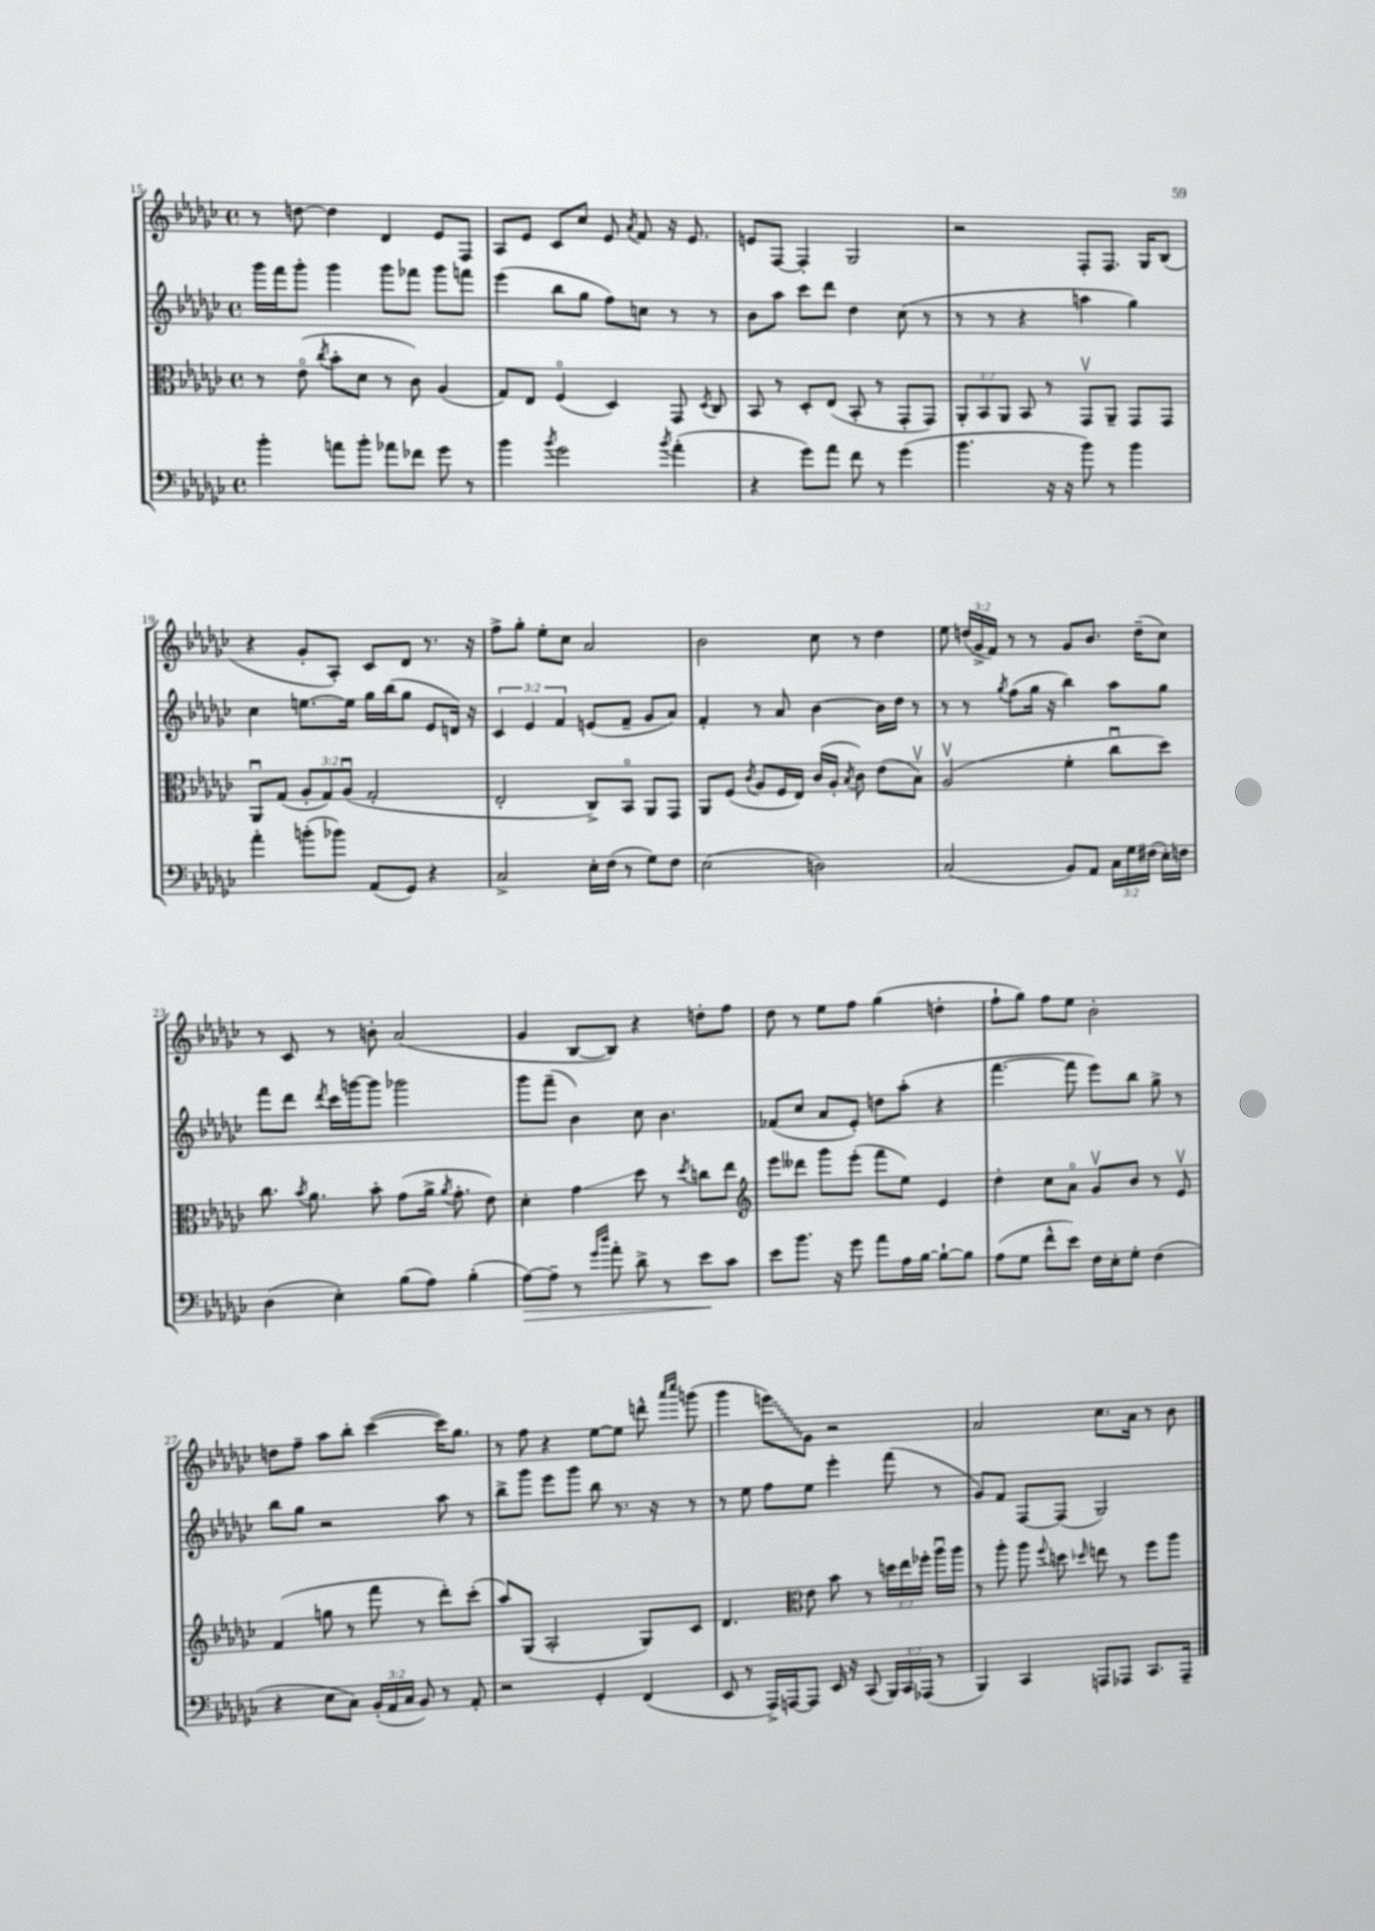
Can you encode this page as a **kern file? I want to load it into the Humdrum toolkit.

**kern	**kern	**kern	**kern
*staff4	*staff3	*staff2	*staff1
*clefF4	*clefC3	*clefG2	*clefG2
*k[b-e-a-d-g-c-]	*k[b-e-a-d-g-c-]	*k[b-e-a-d-g-c-]	*k[b-e-a-d-g-c-]
*M4/4	*M4/4	*M4/4	*M4/4
*met(c)	*met(c)	*met(c)	*met(c)
4b-'	8r	16ggg-	8r
.	.	16fff	.
.	(8e-o	8ggg-'	[8dd
.	8qcc-	.	.
8a	8b-'	4ggg-	4dd]
8b-'	8d-	.	.
8a-	8r	8ggg-	4d-
8f-	8c-)	8fff-	.
8g-	(4A-	8ggg-	8e-
8r	.	8fff	8F
=	=	=	=
4b-	8G-)	(4eee-	8A-
.	8E-	.	8e-
8qb-	.	.	.
2g-	(4Fo	8bb-	8c-
.	.	8gg-	8cc-
.	4D-)	8ff)	8e-
.	.	.	8qa-
.	.	8cc	8f
8qb-	.	.	.
(4a-'	8GG-	8r	16r
.	.	.	8.e-
.	8qD-	.	.
.	8C-	8r	.
=	=	=	=
4r	8BB-	8b-	8e
.	8r	8aa-	[8F
8g-)	8D-'	8ccc-	4F']
8a-	(8E-	8ddd-	.
8f	8BB-'	4dd-	2G-
8r	8r	.	.
(4g-	8GG-'	(8cc-	.
.	8GG-)	8r	.
=	=	=	=
4.b-	12AA-'	8r	2r
.	12BB-	.	.
.	.	8r	.
.	12AA-	.	.
.	8BB-	4r	.
16r	8r	.	.
16r	.	.	.
8b-)	8GG-v	4aa	8F'
8r	8AA-~	.	8.F
4b-	8GG-	4gg-)	.
.	.	.	16G-
.	8GG-	.	(8B-
=	=	=	=
4a-'	8AA-u	4cc-	4r
.	(8G-	.	.
(8b'	12A-'	[8.ee	8g-'
.	12G-)	.	.
8b-)	.	.	8A-')
.	(12A-u	.	.
.	.	16ee]	.
(8AA-	2G-'	16gg-	8c-
.	.	(16bb-	.
8GG-)	.	8gg-	8d-
4r	.	8e-	8.r
.	.	16d)	.
.	.	16r	16r
=	=	=	=
2C-^	2E-'	6c-	8ff^
.	.	.	8gg-'
.	.	6e-	.
.	.	.	8ee-'
.	.	6f	.
.	.	.	8cc-
16E-'	8C-^)	(8e	2a-
(16F	.	.	.
8r	8BB-o	8f~	.
8G-)	8AA-	8g-	.
8F	8GG-	8a-)	.
=	=	=	=
(2E-	8AA-	4f'	2b-
.	(8F	.	.
.	8qc-	.	.
.	8A-	8r	.
.	16F	8a-	.
.	16E-)	.	.
2D)	(16c-	[4b-	8cc-
.	16A-'	.	.
.	8qB-	.	.
.	8c-)	.	8r
.	(8e-	16b-]	4dd-
.	.	16dd-	.
.	8B-v)	8r	.
=	=	=	=
(2C-	(2A-v	8r	8ee-
.	.	8r	(24dd
.	.	.	24g-^
.	.	.	24f)
.	.	8qgg-	.
.	.	(8ff	8r
.	.	16gg-	8r
.	.	16r	.
8BB-)	4f'	4bb-)	8g-
8AA-	.	.	8.b-
24C-	8cc-u	8aa-	.
24G-	.	.	.
.	.	.	(16dd~
(24F#	.	.	.
16E-')	8dd-)	8gg-	8cc-)
16F	.	.	.
=	=	=	=
(4D-	8.cc-	8fff	8r
.	.	8ddd-	8c-
.	8qb-	.	.
.	8.a-	.	.
.	.	8qddd-	.
4E-')	.	16ccc-	8r
.	.	[16ggg	.
.	8b-'	8ggg]	8b'
(8B-	(8g-	2ggg-	(2a-
8A-)	16a-^	.	.
.	8qa-	.	.
.	8.g-'	.	.
(4B-'	.	.	.
.	8e-)	.	.
=	=	=	=
[8A-)	4d-'	8ggg-	4g-
8A-~]	.	(8fff~	.
8r	4g-	4b-)	[8B-
16qqg-	.	.	.
16qqdd-	.	.	.
8a-'	.	.	8B-])
8d-^	8dd-	8cc-	4r
8r	8r	4.b-	.
.	8qdd-	.	.
8e-	8cc	.	8dd'
8c-	8ee-	.	8ff
=	=	=	=
*	*clefG2	*	*
8e-	8eee-	(8f-	8dd-
8.b-	8ddd--	8cc-	8r
.	8ggg-	8a-	8ee-
16r	.	.	.
8g-	(8eee-'	8e-')	8ff
8a-	8fff	8dd	(4gg-
16A-	8ee-)	(8aa-'	.
[16B-	.	.	.
8B-`_	4e-	4r	4dd'
8B-]	.	.	.
=	=	=	=
(8A-	4dd-'	[4.fff	8ff`
8G-	.	.	8gg-)
8f^^	8cc-	.	8ff
8e-)	8a-o	8fff]	8ee-
16F	8g-v	8eee-)	2b-'
16E-'	.	.	.
8G-'	8b-	8bb-	.
(4F	8r	8gg-^	.
.	8e-v	8r	.
=	=	=	=
4r	(4f	8bb-	8dd
.	.	8gg-	8ff~
8E-	8gg	2r	8aa-
8C-)	8r	.	8bb-'
(24BB-'	8fff	.	([4ccc-
24AA-	.	.	.
24C-	.	.	.
8BB-)	8r	.	.
8r	8ddd-')	8aa-	16ccc-])
.	.	.	8.gg-
8AA-'	(8ccc-'	8r	.
=	=	=	=
2r	8aa-)	8bb-^	8r
.	(8G-	8ggg-	8ff
.	2A-'	8eee-	4r
.	.	8ggg-	.
4GG-'	.	8bb-	[8ee-
.	.	8.r	8ee-]
(4FF	8G-)	.	8ddd^^
.	.	16r	.
.	.	.	16qqaaa-
.	.	.	16qqcccc-
.	8c-	8r	(8ggg
=	=	=	=
8EE-	4.d-	8r	4ggg-
8r	.	8ee-	.
16AAA-^)	.	8ff	8eee)
[16AAA	.	.	.
*	*clefC3	*	*
8AAA]	8e-	8ee-	8g-
16EE-	8b-	4eee-'	2r
16r	.	.	.
(8CC-	8r	.	.
24BBB-)	24dd	(8fff	.
24CC-	24ee-	.	.
(24AAA-	24ff-'	.	.
8r	16aa-u	8r	.
.	16aa-	.	.
=	=	=	=
4BBB-)	8r	8g-)	2a-
.	8aa-'	8f	.
4CC-	8aa-	[8F	.
.	8qqff	.	.
.	8dd	(8F]	.
.	16qqdd-	.	.
8AAA	8ee	2G-)	8.cc-
8AAA-	8r	.	.
.	.	.	16a-
8.CC-	8ff	.	8r
.	8aa-	.	8b-
16AAA-~	.	.	.
==	==	==	==
*-	*-	*-	*-
